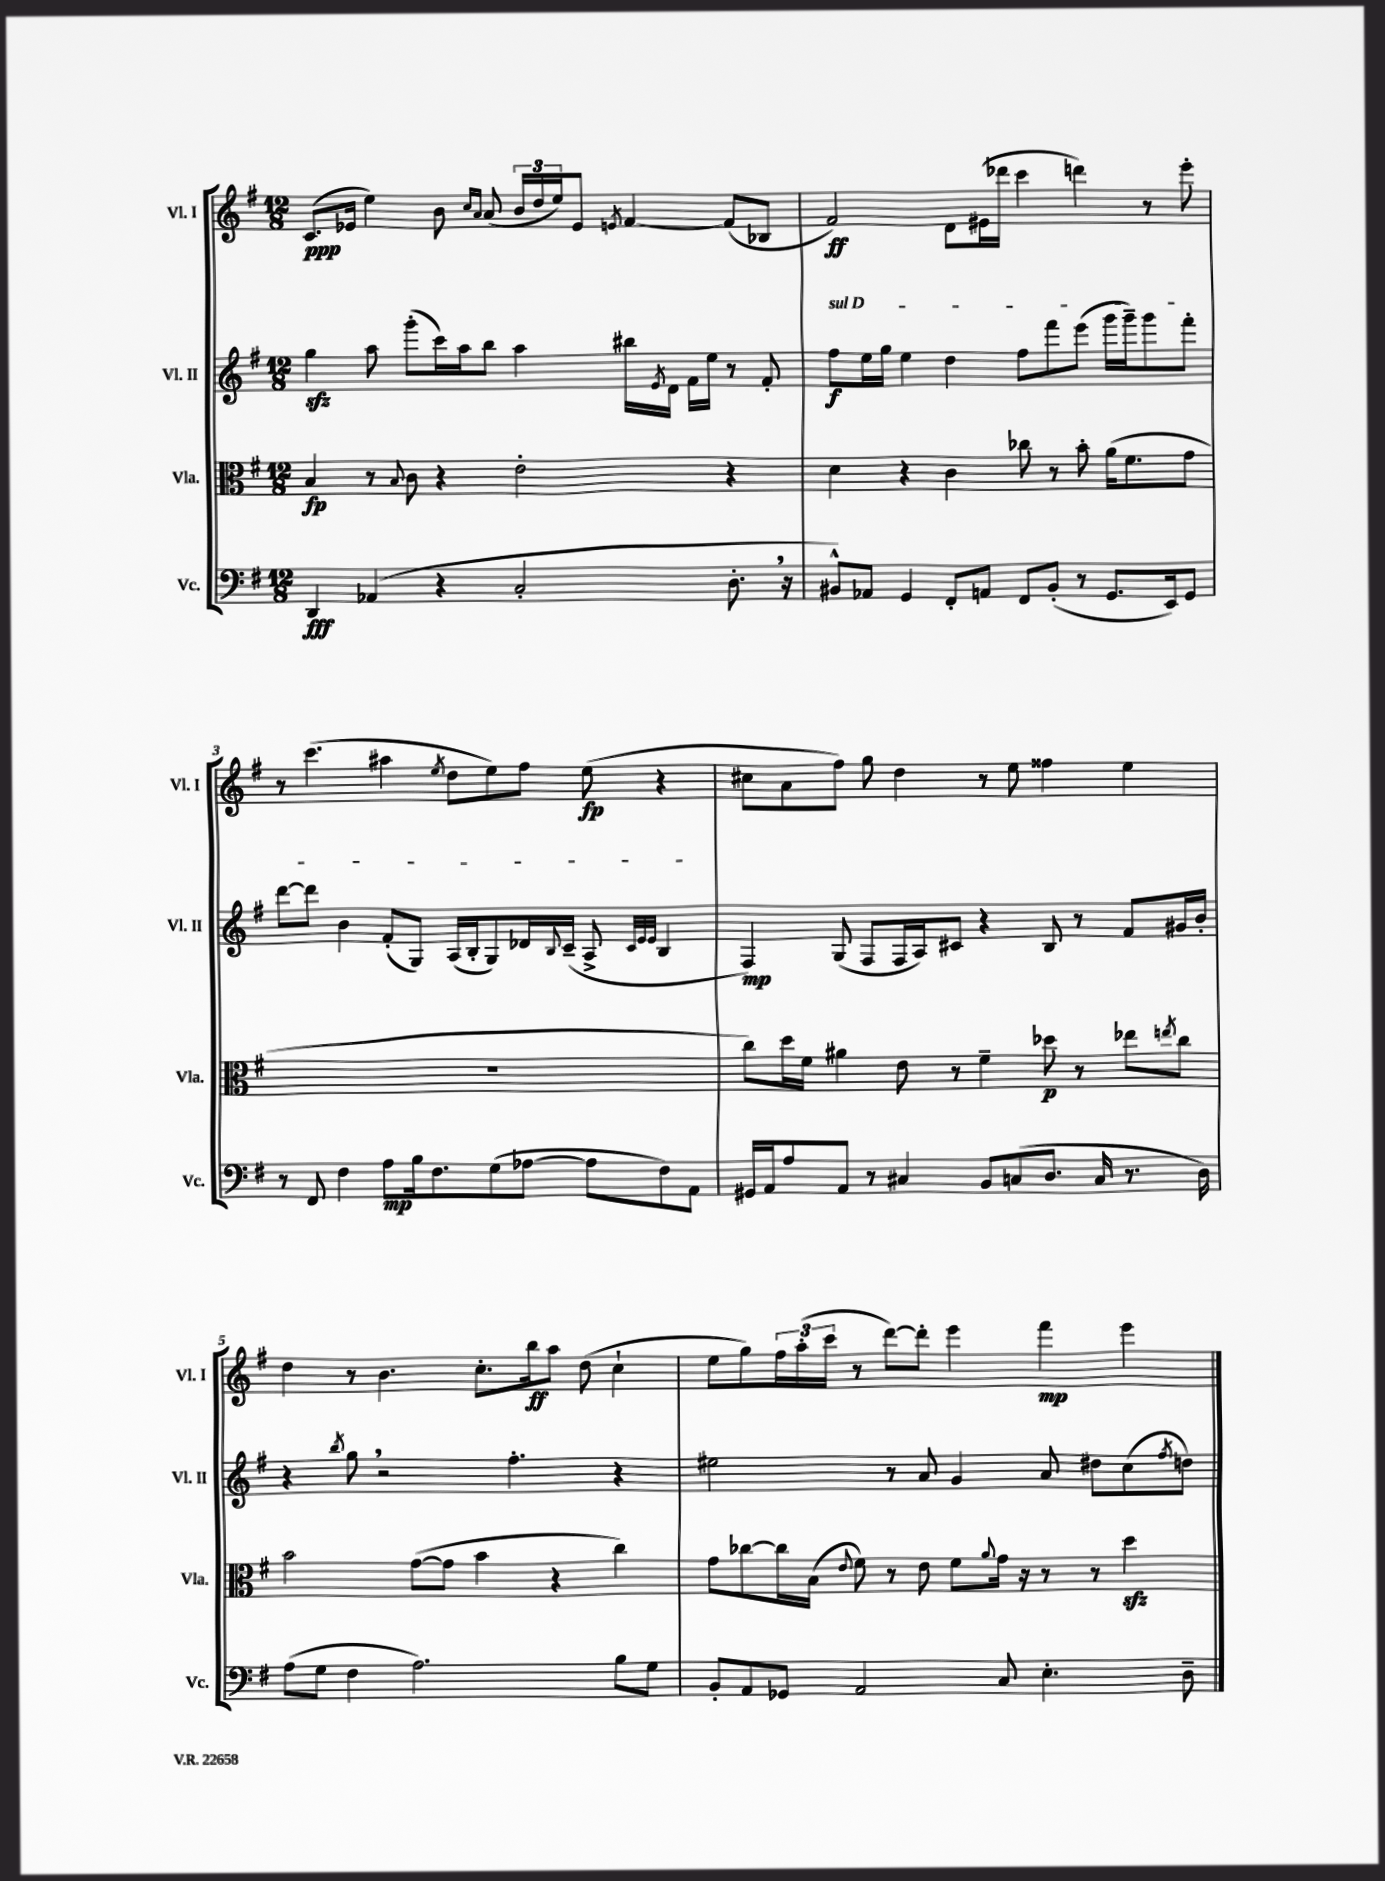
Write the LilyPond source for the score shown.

<<
\new StaffGroup <<
\new Staff = "s0" \with { instrumentName = "Vl. I" shortInstrumentName = "Vl. I" } {
    \clef treble \key g \major \numericTimeSignature \time 12/8
    c'8.\ppp( ees'16 e''4) b'8 \grace { c''16 a'16 } a'8( \tuplet 3/2 { b'16 d''16 e''16) } ees'8 \acciaccatura { e'8 } fis'4~ fis'8( bes8 |
    fis'2\ff) d'8 eis'16( des'''16 c'''4 d'''4) r8 e'''8-. |
    r8 c'''4.( ais''4 \acciaccatura { e''8 } d''8 e''8) fis''8 e''8\fp( r4 |
    cis''8 a'8 fis''8) g''8 d''4 r8 e''8 fisis''4 e''4 |
    d''4 r8 b'4. c''8.-. b''16\ff a''8 d''8( c''4-! |
    e''8 g''8) \tuplet 3/2 { fis''16 a''16-.( c'''16 } r8 d'''8~) d'''8-. e'''4 fis'''4\mp e'''4 \bar "|." |
}
\new Staff = "s1" \with { instrumentName = "Vl. II" shortInstrumentName = "Vl. II" } {
    \clef treble \key g \major \numericTimeSignature \time 12/8
    g''4\sfz a''8 g'''8-.( c'''16) a''16 b''8 a''4 bis''16 \acciaccatura { e'8 } d'16 fis'16 e''16 r8 fis'8-. |
    \once \override TextSpanner.bound-details.left.text = \markup { \italic "sul D" } fis''8\f\startTextSpan e''16 g''16 e''4 d''4 fis''8 fis'''8 e'''8( g'''16 g'''16--) g'''8 fis'''8-. |
    d'''8~ d'''8 b'4 fis'8-.( g8) a16( b16-. g8) des'16 \appoggiatura { b8 } c'16--( a8-> \grace { c'32 e'32 e'32 } b4\stopTextSpan |
    fis4\mp) g8( fis8 fis16 a16) cis'8 r4 b8 r8 fis'8 gis'16 b'16-. |
    r4 \acciaccatura { b''8 } g''8 \breathe r2 fis''4.-. r4 |
    eis''2 r8 a'8 g'4 a'8 dis''8 c''8( \acciaccatura { fis''8 } d''8) \bar "|." |
}
\new Staff = "s2" \with { instrumentName = "Vla." shortInstrumentName = "Vla." } {
    \clef alto \key g \major \numericTimeSignature \time 12/8
    b4\fp r8 \appoggiatura { b8 } c'8 r4 e'2-. r4 |
    d'4 r4 c'4 ces''8 r8 b'8-. a'16( fis'8. g'8 |
    R1. |
    c''8) d''16 fis'16 ais'4 e'8 r8 fis'4-- des''8\p r8 ees''8 \acciaccatura { e''8 } c''8 |
    b'2 g'8~( g'8 b'4 r4 c''4) |
    g'8 ces''8~ ces''16 b16( \appoggiatura { e'8 } fis'8) r8 e'8 fis'8 \appoggiatura { a'8 } g'16 r16 r8 r8 d''4\sfz \bar "|." |
}
\new Staff = "s3" \with { instrumentName = "Vc." shortInstrumentName = "Vc." } {
    \clef bass \key g \major \numericTimeSignature \time 12/8
    d,4\fff aes,4( r4 c2-. d8.-. \breathe r16 |
    bis,8-^) aes,8 g,4 fis,8-. a,8 fis,8 bis,8-.( r8 g,8. e,16) g,8 |
    r8 fis,8 fis4 a8\mp b16 fis8. g8( aes8~ aes8 fis8) a,8 |
    gis,16 a,16 a8 a,8 r8 cis4 b,8 c8( d8. c16 r8. d16) |
    a8( g8 fis4 a2.) b8 g8 |
    b,8-. a,8 ges,8 a,2 c8 e4.-. d8-- \bar "|." |
}
>>
>>
